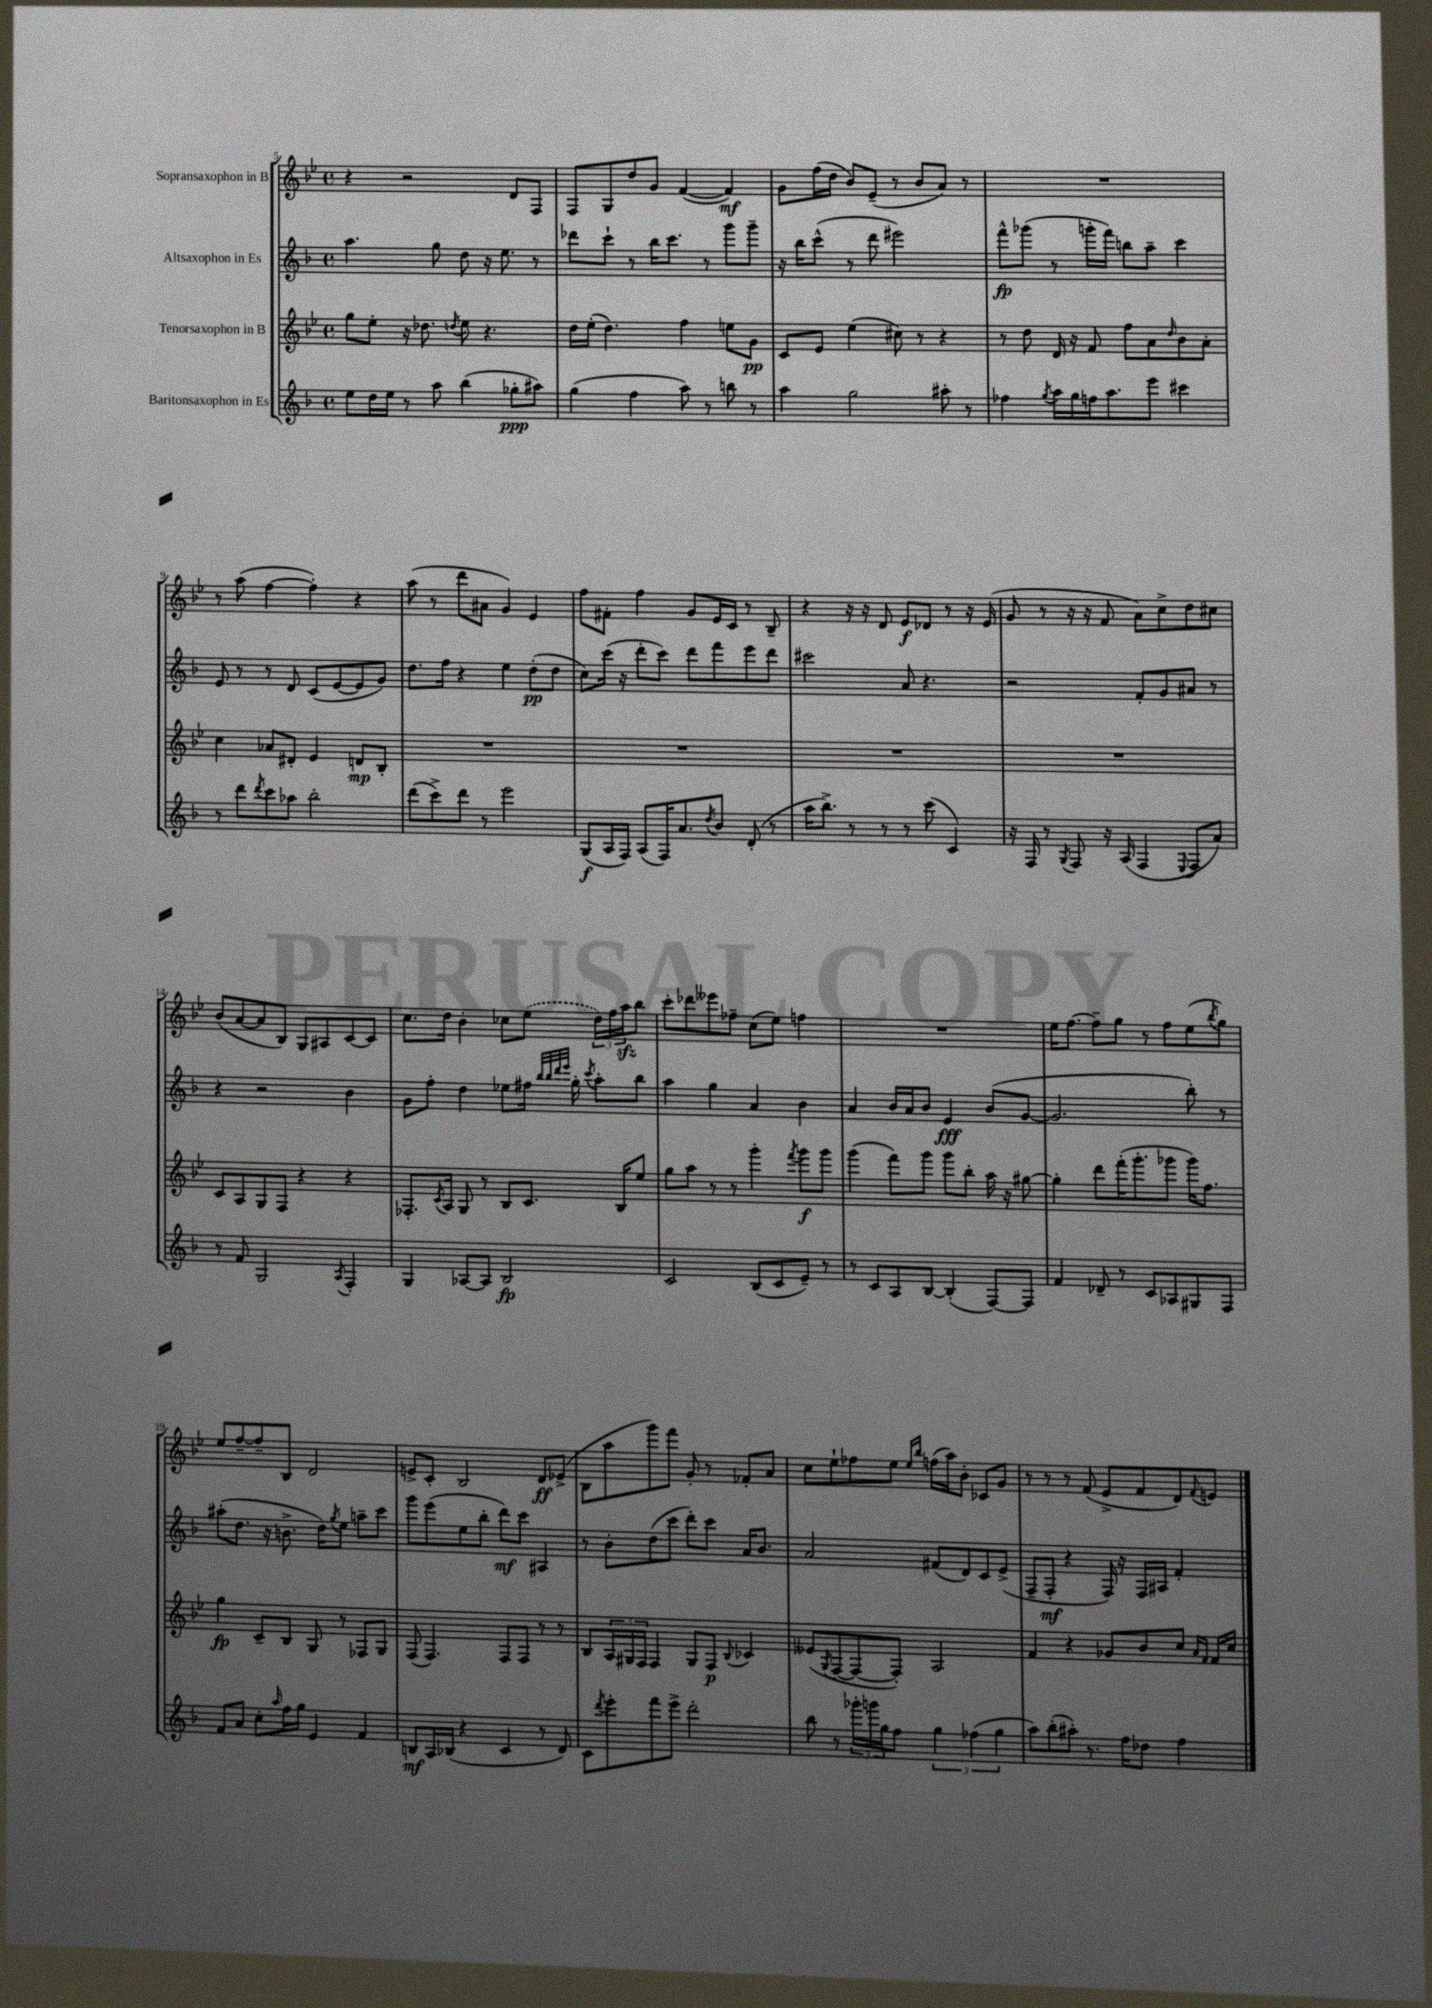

**kern	**dynam	**kern	**dynam	**kern	**dynam	**kern	**dynam
*part4	*part4	*part3	*part3	*part2	*part2	*part1	*part1
*staff4	*staff4	*staff3	*staff3	*staff2	*staff2	*staff1	*staff1
*I"Baritonsaxophon in Es	*	*I"Tenorsaxophon in B	*	*I"Altsaxophon in Es	*	*I"Sopransaxophon in B	*
*clefG2	*	*clefG2	*	*clefG2	*	*clefG2	*
*k[b-]	*	*k[b-e-]	*	*k[b-]	*	*k[b-e-]	*
*M4/4	*	*M4/4	*	*M4/4	*	*M4/4	*
*met(c)	*	*met(c)	*	*met(c)	*	*met(c)	*
=5	=5	=5	=5	=5	=5	=5	=5
8ee\L	.	8gg\L	.	4.aa\	.	4r	.
16dd\L	.	8ee-'\J	.	.	.	.	.
16ee\JJ	.	.	.	.	.	.	.
8r	.	16r	.	.	.	2r	.
.	.	8.dd-X\	.	.	.	.	.
8aa\	.	.	.	8gg\	.	.	.
.	.	8qddn/	.	.	.	.	.
(4bb-\	.	8ee-\	.	8dd\	.	.	.
.	.	4.r	.	16r	.	.	.
.	.	.	.	8.ee\	.	.	.
8gg-X'\L	ppp	.	.	.	.	8d/L	.
8aa#X\J)	.	.	.	8r	.	8F/J	.
=6	=6	=6	=6	=6	=6	=6	=6
(4gg\	.	16dd\LL	.	8ddd-X\L	.	8F/L	.
.	.	(16ee-'\JJ	.	.	.	.	.
.	.	4.dd\)	.	8ccc`\J	.	8G/	.
4ff\	.	.	.	8r	.	8dd/	.
.	.	.	.	16bb-\KL	.	8g/J	.
.	.	.	.	8.ccc\J	.	.	.
8aa\)	.	4ff\	.	.	.	([4f/	.
8r	.	.	.	8r	.	.	.
8bbn\	.	8een\L	.	8ggg\L	.	4f/])	mf
8r	.	8g\J	pp	8ggg~\J	.	.	.
=7	=7	=7	=7	=7	=7	=7	=7
4aa\	.	8c/L	.	16r	.	8g\L	.
.	.	.	.	16bb-\KL	.	.	.
.	.	8e-/J	.	(8ccc^^\J	.	(16ff\L	.
.	.	.	.	.	.	16dd\JJ	.
2gg\	.	(4ee-\	.	8r	.	8b-/L)	.
.	.	.	.	8ddd\	.	(8e-~/J	.
.	.	8cc#X\)	.	2eee#X\)	.	8r	.
.	.	8r	.	.	.	8b-/L	.
8aa#X'\	.	4r	.	.	.	8a/J)	.
8r	.	.	.	.	.	8r	.
=8	=8	=8	=8	=8	=8	=8	=8
4ff-X\	.	8r	.	8fff^^\L	fp	1r	.
.	.	8dd\	.	(8ggg-X\J	.	.	.
8qgg/	.	.	.	.	.	.	.
16aa\LL	.	16d/	.	8r	.	.	.
16gg\	.	16r	.	.	.	.	.
16ffn\J	.	8f/	.	16gggn'\LL	.	.	.
8.aa\	.	.	.	16fff\JJ)	.	.	.
.	.	8ff\L	.	8bbn\L	.	.	.
8eee\J	.	8a\	.	8aa~\J	.	.	.
.	.	16qqdd/	.	.	.	.	.
4ccc#X\	.	8b-\	.	4ccc\	.	.	.
.	.	8a'\J	.	.	.	.	.
!!LO:LB:g=z
=9	=9	=9	=9	=9	=9	=9	=9
8r	.	4cc\	.	8e/	.	8r	.
8ddd\L	.	.	.	8r	.	(8aa\	.
8qddd/	.	.	.	.	.	.	.
8ccc\	.	8a-X/L	.	8r	.	[4ff\	.
8aa-X\J	.	8d#X'/J	.	8d/	.	.	.
2bb-'\	.	4e-/	.	(8c/L	.	4ff'\])	.
.	.	.	.	[8e/	.	.	.
.	.	8dn/L	mp	8e/]	.	4r	.
.	.	8B-'/J	.	8g/J)	.	.	.
=10	=10	=10	=10	=10	=10	=10	=10
(8ddd\L	.	1r	.	8.dd\L	.	(8aa\	.
8ccc^\)	.	.	.	.	.	8r	.
.	.	.	.	16ff\Jk	.	.	.
8ddd\J	.	.	.	4r	.	8ddd\L	.
8r	.	.	.	.	.	8a#X\J	.
2eee\	.	.	.	4ee\	.	4g/)	.
.	.	.	.	(8dd'\L	pp	4e-/	.
.	.	.	.	8dd\J	.	.	.
=11	=11	=11	=11	=11	=11	=11	=11
(8G/L	f	1r	.	8cc\L)	.	8ff\L	.
16A/L	.	.	.	(16ccc\Jk	.	8f#X'\J	.
16F/JJ)	.	.	.	16r	.	.	.
(8A/L	.	.	.	8ddd'\L	.	4ff\	.
16F/K)	.	.	.	8ccc\J)	.	.	.
8.a/	.	.	.	.	.	.	.
.	.	.	.	8ddd\L	.	8g/L	.
8qdd/	.	.	.	.	.	.	.
8b-/J	.	.	.	8fff\	.	16e-/L	.
.	.	.	.	.	.	16c/JJ	.
(8d'/	.	.	.	8eee\	.	8r	.
8r	.	.	.	8ddd\J	.	8B-~/	.
=12	=12	=12	=12	=12	=12	=12	=12
16aa\KL	.	1r	.	2ccc#X\	.	4r	.
8.bb-^\J)	.	.	.	.	.	.	.
8r	.	.	.	.	.	16r	.
.	.	.	.	.	.	16r	.
8r	.	.	.	.	.	8d/	.
8r	.	.	.	8a/	.	8e-/L	f
(8ccc\	.	.	.	4.r	.	8d-X/J	.
4c/)	.	.	.	.	.	8r	.
.	.	.	.	.	.	16r	.
.	.	.	.	.	.	(16e-/	.
=13	=13	=13	=13	=13	=13	=13	=13
16r	.	1r	.	2r	.	8g/	.
16F/	.	.	.	.	.	.	.
8r	.	.	.	.	.	8r	.
8qG/	.	.	.	.	.	.	.
8F/	.	.	.	.	.	16r	.
.	.	.	.	.	.	16r	.
16r	.	.	.	.	.	8f/	.
(16A/	.	.	.	.	.	.	.
4F/	.	.	.	8f'/L	.	8a\L)	.
.	.	.	.	8g/	.	8cc^\	.
8qqE/	.	.	.	.	.	.	.
8F/L	.	.	.	8a#X/J	.	8dd\	.
8a/J)	.	.	.	8r	.	8cc#X\J	.
!!LO:LB:g=z
=14	=14	=14	=14	=14	=14	=14	=14
8r	.	8c/L	.	4r	.	(8b-/L	.
8f/	.	8A/	.	.	.	[8a/	.
2G/	.	8G/	.	2r	.	8a/]	.
.	.	8F/J	.	.	.	8B-/J)	.
.	.	4r	.	.	.	8G/L	.
.	.	.	.	.	.	8A#X/	.
8qA/	.	.	.	.	.	.	.
4F'/	.	4r	.	4b-\	.	[8c/	.
.	.	.	.	.	.	8c/J]	.
=15	=15	=15	=15	=15	=15	=15	=15
4G/	.	8.F-X'/L	.	8g\L	.	8.cc\L	.
.	.	.	.	8ff'\J	.	.	.
.	.	8qc/	.	.	.	.	.
.	.	16A/Jk	.	.	.	16dd\Jk	.
[8A-X/L	.	8G/	.	4dd\	.	4b-'\	.
8A-/J]	.	8r	.	.	.	.	.
2B-/	fp	8B-/L	.	8ee-X\L	.	8cc-X\L	.
.	.	8.c/J	.	16ff#X\Jk	.	(8ee-\J	.
.	.	.	.	32qqbb-/LLL	.	.	.
.	.	.	.	32qqbb-/	.	.	.
.	.	.	.	32qqddd/	.	.	.
.	.	.	.	32qqeee/JJJ	.	.	.
.	.	.	.	16gg'\	.	.	.
.	.	.	.	8qccc/	.	.	.
.	.	.	.	8aa'\L	.	24dd\LL)	.
.	.	.	.	.	.	24ff\	.
.	.	16B-/KL	.	.	.	.	.
.	.	.	.	.	.	24aazz\J	.
.	.	8ee-/J	.	8bb-\J	.	8bb-\J	.
=16	=16	=16	=16	=16	=16	=16	=16
2c/	.	8gg\L	.	4aa\	.	8ccc'\L	.
.	.	8aa\J	.	.	.	8ddd-X\	.
.	.	8r	.	4gg\	.	8eee--X\	.
.	.	8r	.	.	.	8ff-X~\J	.
(8B-/L	.	4ggg'\	.	4a/	.	(8cc\L	.
8c/	.	.	.	.	.	8ee-\J)	.
.	.	8qfff/	.	.	.	.	.
8e~/J)	.	8ggg\L	f	4b-\	.	4ffn\	.
8r	.	8ggg\J	.	.	.	.	.
=17	=17	=17	=17	=17	=17	=17	=17
8r	.	(4ggg\	.	4a/	.	1r	.
8c/L	.	.	.	.	.	.	.
8A/	.	8fff\L)	.	16b-/LL	.	.	.
.	.	.	.	16a/J	.	.	.
[8B-/J	.	8ggg\J	.	8b-/J	.	.	.
(4B-'/]	.	8ggg\L	.	4e/	fff	.	.
.	.	8bb-'\J	.	.	.	.	.
[8F/L)	.	16aa\	.	(8b-/L	.	.	.
.	.	16r	.	.	.	.	.
8F/J]	.	[8gg#X\	.	[8g/J	.	.	.
=18	=18	=18	=18	=18	=18	=18	=18
4f/	.	4gg#'\]	.	2.g/]	.	16ee-\KL	.
.	.	.	.	.	.	[8.ff\J	.
8d-X~/	.	8ddd\L	.	.	.	8ff~\L]	.
8r	.	(16fff'\K	.	.	.	8gg\J	.
.	.	8.ggg'\	.	.	.	.	.
8c/L	.	.	.	.	.	8r	.
8A-X/	.	8ggg-X\J	.	.	.	8ff\L	.
8G#X/	.	16ggg-\KL)	.	8bb-'\)	.	(8ee-\	.
.	.	8.ff\J	.	.	.	.	.
.	.	.	.	.	.	8qbb-/	.
8F/J	.	.	.	8r	.	8gg\J)	.
!!LO:LB:g=z
=19	=19	=19	=19	=19	=19	=19	=19
8f/L	.	4gg\	fp	(8aa#X'\L	.	8ee-/L	.
8a/J	.	.	.	8.dd\J	.	[8ff~/	.
8cc'\L	.	8c~/L	.	.	.	8ff~/]	.
.	.	.	.	16r	.	.	.
16qqaa/	.	.	.	.	.	.	.
16ff\L	.	8B-/J	.	8.bn^\	.	8B-/J	.
16gg\JJ	.	.	.	.	.	.	.
4e/	.	8G/	.	.	.	2d/	.
.	.	.	.	16dd\KL)	.	.	.
.	.	.	.	8qgg/	.	.	.
.	.	8r	.	8ee\J	.	.	.
4f/	.	8F-X/L	.	8aan~\L	.	.	.
.	.	8G/J	.	8ccc\J	.	.	.
=20	=20	=20	=20	=20	=20	=20	=20
8Bn/L	mf	(8F/	.	8ggg\L	.	8en^/L	.
16A/L	.	4.F/)	.	(8eee\	.	8c'/J	.
(16B-X/JJ	.	.	.	.	.	.	.
4r	.	.	.	8ee\	.	2B-/	.
.	.	.	.	8bb-'\J	.	.	.
4c/	.	8F/L	.	8ddd\L)	mf	.	.
.	.	8F/J	.	8ccc\J	.	.	.
8r	.	8r	.	4A#X/	.	8d/L	ff
8d/)	.	8r	.	.	.	(8e-X^/J	.
=21	=21	=21	=21	=21	=21	=21	=21
8c\L	.	8B-/L	.	8r	.	8B-\L	.
8qddd/	.	.	.	.	.	.	.
8eee'\	.	24A/L	.	8b-'\L	.	8aa\	.
.	.	24G#X/	.	.	.	.	.
.	.	24F/JJ	.	.	.	.	.
8fff\	.	4F/	.	(8dd\	.	8ggg\)	.
8eee^\J	.	.	.	8ccc\J	.	8fff\J	.
2ddd'\	.	8G#/L	.	8ddd'\L)	.	8g'/	.
.	.	8F/J	p	8ccc\J	.	8r	.
.	.	8qqB-/	.	.	.	.	.
.	.	4c-X/	.	16a/KL	.	8f-X'/L	.
.	.	.	.	8.b-/J	.	.	.
.	.	.	.	.	.	8a/J	.
=22	=22	=22	=22	=22	=22	=22	=22
8bb-\	.	(8e--X/L	.	2a/	.	8cc\L	.
.	.	8qG/	.	.	.	.	.
8r	.	[8F/	.	.	.	8ee-`\	.
24ggg-X'\LL	.	8F/_	.	.	.	8ff-X\	.
24gggn\	.	.	.	.	.	.	.
24gg\J	.	.	.	.	.	.	.
8ff\J	.	8F'/J])	.	.	.	8ee-\J	.
.	.	.	.	.	.	16qqee-/LL	.
.	.	.	.	.	.	16qqbb-/JJ	.
6gg\	.	2A/	.	(8f#X/L	.	(16ffn\LL	.
.	.	.	.	.	.	16aa\J)	.
.	.	.	.	8d/)	.	8b-'\J	.
(6ff-X\	.	.	.	.	.	.	.
.	.	.	.	8c/	.	8c-X/L	.
6gg\	.	.	.	.	.	.	.
.	.	.	.	(8e^/J	.	8g/J	.
=23	=23	=23	=23	=23	=23	=23	=23
8aa\L)	.	4f/	.	8F~/L	.	8r	.
(8bb-'\	.	.	.	8F'/J	mf	8r	.
8aa#X'\J)	.	4r	.	4r	.	8r	.
8.r	.	.	.	.	.	(8f/	.
.	.	8g-X/L	.	16F/)	.	8e-^/L	.
16ff\KL	.	.	.	16r	.	.	.
8dd-X\J	.	8b-/	.	16F/LL	.	8f/	.
.	.	.	.	16A#X/JJ	.	.	.
4ff\	.	8cc/J	.	4f'/	.	8d/)	.
.	.	16qqa/LL	.	.	.	.	.
.	.	16qqf/JJ	.	.	.	8qqf/	.
.	.	16f/LL	.	.	.	8en/J	.
.	.	16cc/JJ	.	.	.	.	.
==	==	==	==	==	==	==	==
*-	*-	*-	*-	*-	*-	*-	*-
